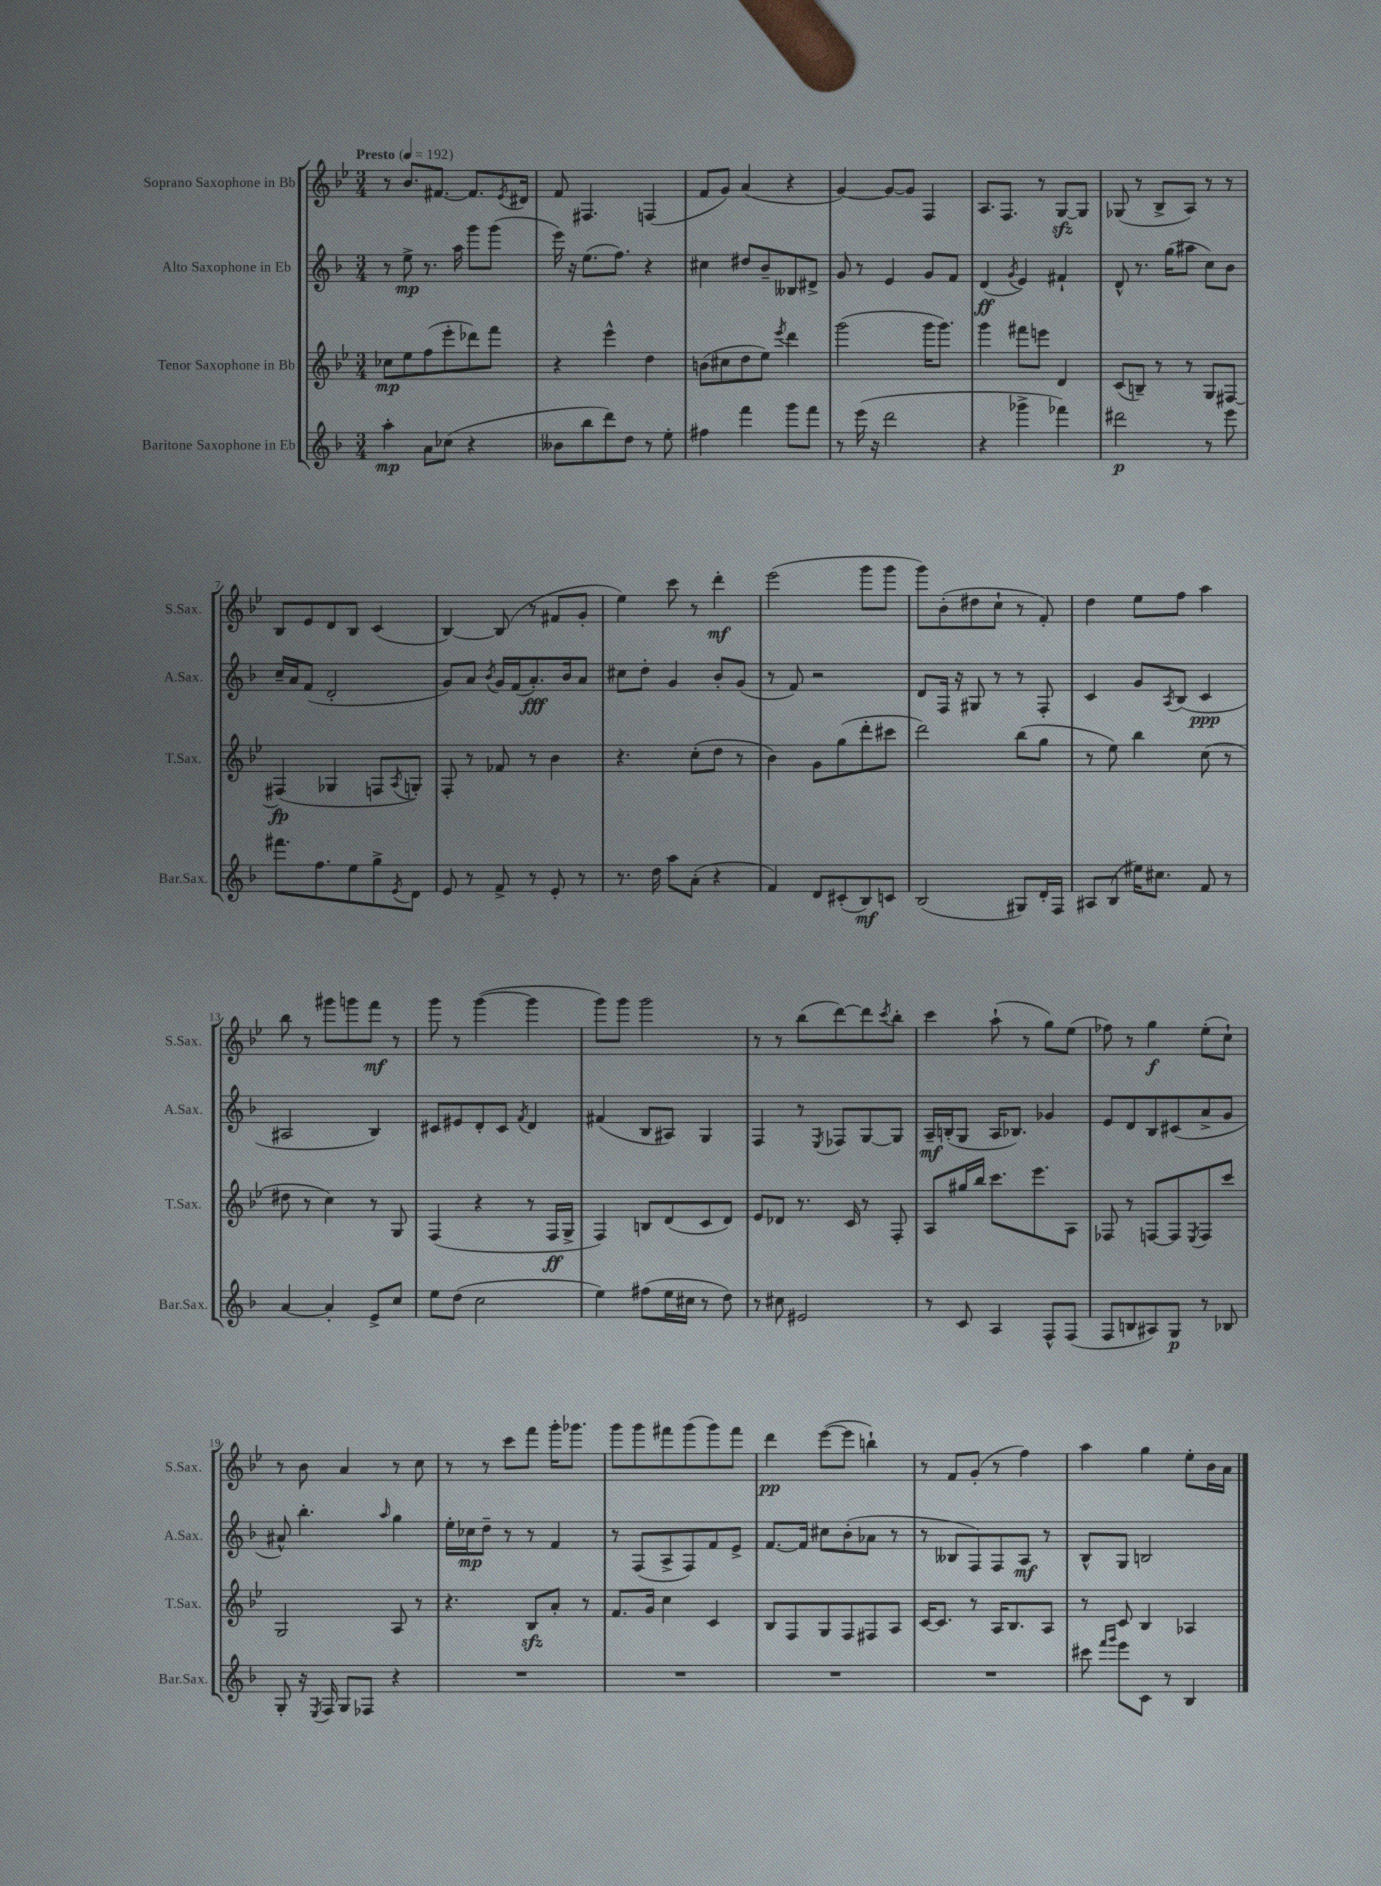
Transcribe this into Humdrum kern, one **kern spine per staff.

**kern	**dynam	**kern	**dynam	**kern	**dynam	**kern	**dynam
*part4	*part4	*part3	*part3	*part2	*part2	*part1	*part1
*staff4	*staff4	*staff3	*staff3	*staff2	*staff2	*staff1	*staff1
*I"Baritone Saxophone in Eb	*	*I"Tenor Saxophone in Bb	*	*I"Alto Saxophone in Eb	*	*I"Soprano Saxophone in Bb	*
*I'Bar.Sax.	*	*I'T.Sax.	*	*I'A.Sax.	*	*I'S.Sax.	*
*clefG2	*	*clefG2	*	*clefG2	*	*clefG2	*
*k[b-]	*	*k[b-e-]	*	*k[b-]	*	*k[b-e-]	*
*M3/4	*	*M3/4	*	*M3/4	*	*M3/4	*
*MM192	*	*MM192	*	*MM192	*	*MM192	*
=1	=1	=1	=1	=1	=1	=1	=1
!	!	!	!	!	!	!LO:TX:a:B:t=Presto	!
4aa'\	mp	8cc-X\L	mp	8r	.	8r	.
.	.	8ee-\	.	8ee^\	mp	8.b-/L	.
8a\L	.	(8ff\	.	8.r	.	.	.
.	.	.	.	.	.	[8.f#X/J	.
(8cc-X\J	.	8eee-'\	.	.	.	.	.
.	.	.	.	16aa\	.	.	.
4r	.	8ddd-X\)	.	8ggg\L	.	8.f#/L]	.
.	.	8fff\J	.	(8ggg\J	.	.	.
.	.	.	.	.	.	8qe-/	.
.	.	.	.	.	.	16d#X/Jk	.
=2	=2	=2	=2	=2	=2	=2	=2
8b--X\L	.	4r	.	16eee\)	.	8f/	.
.	.	.	.	16r	.	.	.
8bb-\	.	.	.	(8.ee\L	.	4.F#X/	.
8ddd\)	.	4eee-^^\	.	.	.	.	.
.	.	.	.	8.ff\J)	.	.	.
8dd\J	.	.	.	.	.	.	.
8r	.	4dd\	.	4r	.	(4Fn/	.
8ee'\	.	.	.	.	.	.	.
=3	=3	=3	=3	=3	=3	=3	=3
4ff#X\	.	(8bn\L	.	4cc#X\	.	8f/L	.
.	.	8cc#X\	.	.	.	8g/J)	.
4fff\	.	8dd\	.	8dd#X/L	.	(4a/	.
.	.	8ee-\J)	.	8b-~/	.	.	.
.	.	8qeee-/	.	.	.	.	.
8ggg\L	.	4ddd\	.	8B--X/	.	4r	.
8fff\J	.	.	.	8d#X^/J	.	.	.
=4	=4	=4	=4	=4	=4	=4	=4
8r	.	(2ggg\	.	8g/	.	[4g/)	.
(16eee\	.	.	.	8r	.	.	.
16r	.	.	.	.	.	.	.
2ddd\	.	.	.	4e/	.	8g/L_	.
.	.	.	.	.	.	8g/J]	.
.	.	16ggg\KL	.	8g/L	.	4F/	.
.	.	8.ggg\J)	.	.	.	.	.
.	.	.	.	8f/J	.	.	.
=5	=5	=5	=5	=5	=5	=5	=5
4r	.	4ggg\	.	(4d/	ff	8.A/L	.
.	.	.	.	.	.	8.F/J	.
.	.	.	.	8qg/	.	.	.
4ggg-X^\	.	8fff#X\L	.	4e/)	.	.	.
.	.	8eeen\J	.	.	.	8r	.
4fff-X\)	.	4d/	.	4f#X`/	.	[8Gzz/L	.
.	.	.	.	.	.	8G/J]	.
=6	=6	=6	=6	=6	=6	=6	=6
2ddd#X\	p	(8c/L	.	8d^^/	.	(8G-X/	.
.	.	8Bn~/J)	.	8.r	.	8r	.
.	.	8r	.	.	.	8B-^/L	.
.	.	.	.	(16gg\KL	.	.	.
.	.	8r	.	8aa#X\J	.	8A/J)	.
8r	.	8G/L	.	8cc\L)	.	8r	.
8eee\	.	[8F#X/J	.	8b-\J	.	8r	.
!!LO:LB:g=z
=7	=7	=7	=7	=7	=7	=7	=7
8.fff#X\L	.	(4F#X/]	fp	16cc~/LL	.	8B-/L	.
.	.	.	.	16a/J	.	.	.
.	.	.	.	(8f/J	.	8e-/	.
8.ff\	.	.	.	.	.	.	.
.	.	4G-X/	.	2d'/	.	8d/	.
8ee\	.	.	.	.	.	8B-/J	.
8gg^\	.	8Fn/L	.	.	.	(4c/	.
8qe/	.	8qA/	.	.	.	.	.
8d\J	.	8Gn'/J)	.	.	.	.	.
=8	=8	=8	=8	=8	=8	=8	=8
8e/	.	8F'/	.	8g/L)	.	[4B-/)	.
8r	.	8r	.	8a/J	.	.	.
.	.	.	.	8qb-/	.	.	.
8f^/	.	8f-X/	.	16g/LL	.	(8B-/]	.
.	.	.	.	(16f/J	.	.	.
8r	.	8r	.	8.a'/)	fff	8r	.
8e'/	.	4b-\	.	.	.	8f#X/L	.
.	.	.	.	16b-/k	.	.	.
8r	.	.	.	8a/J	.	8g'/J	.
=9	=9	=9	=9	=9	=9	=9	=9
8.r	.	4.r	.	8cc#X\L	.	4ee-\)	.
.	.	.	.	8dd'\J	.	.	.
16dd\	.	.	.	.	.	.	.
8aa\L	.	.	.	4g/	.	8ccc\	.
(8a'\J	.	(8cc'\L	.	.	.	8r	.
4r	.	8dd\J	.	8b-'/L	.	4ddd'\	mf
.	.	8r	.	(8g/J	.	.	.
=10	=10	=10	=10	=10	=10	=10	=10
4f/)	.	4b-\)	.	8r	.	(2eee-\	.
.	.	.	.	8f/)	.	.	.
8d/L	.	8g\L	.	2r	.	.	.
(8c#X'/	.	(8gg\	.	.	.	.	.
8B-/)	mf	8ddd'\	.	.	.	8ggg\L	.
8cn/J	.	8ccc#X\J	.	.	.	8ggg\J	.
=11	=11	=11	=11	=11	=11	=11	=11
(2B-/	.	2ddd\)	.	8d/L	.	8ggg\L)	.
.	.	.	.	16F/Jk	.	(8b-'\	.
.	.	.	.	16r	.	.	.
.	.	.	.	8G#X/	.	8dd#X\	.
.	.	.	.	8r	.	8cc`\J	.
8G#X/L)	.	(8bb-\L	.	8r	.	8r	.
16d'/L	.	8gg\J	.	8F'/	.	8f'/)	.
16F/JJ	.	.	.	.	.	.	.
=12	=12	=12	=12	=12	=12	=12	=12
8A#X/L	.	8r	.	4c/	.	4dd\	.
(8B-/J	.	8ee-\)	.	.	.	.	.
16ee#X\KL)	.	4bb-\	.	8g/L	.	8ee-\L	.
8.cc#X\J	.	.	.	.	.	.	.
.	.	.	.	8qA/	.	.	.
.	.	.	.	(8B-/J	.	8ff\J	.
8f/	.	(8cc\	.	4c/	ppp	4aa\	.
8r	.	8r	.	.	.	.	.
!!LO:LB:g=z
=13	=13	=13	=13	=13	=13	=13	=13
[4a/	.	8dd#X\	.	2A#X/	.	8bb-\	.
.	.	8r	.	.	.	8r	.
4a'/]	.	4cc\)	.	.	.	8ggg#X\L	.
.	.	.	.	.	.	8gggn\	.
8e^/L	.	8r	.	4B-/)	.	8fff\J	mf
8cc/J	.	8G/	.	.	.	8r	.
=14	=14	=14	=14	=14	=14	=14	=14
8ee\L	.	(4F/	.	8c#X/L	.	8ggg\	.
(8dd\J	.	.	.	8e#X/	.	8r	.
2cc\	.	4r	.	8d'/	.	([4ggg\	.
.	.	.	.	8c#/J	.	.	.
.	.	.	.	8qf/	.	.	.
.	.	8r	.	4d/	.	4ggg\]	.
.	.	16F/LL	ff	.	.	.	.
.	.	16G^/JJ	.	.	.	.	.
=15	=15	=15	=15	=15	=15	=15	=15
4ee\)	.	4F/)	.	(4f#X/	.	8ggg\L)	.
.	.	.	.	.	.	8ggg\J	.
(8ff#X\L	.	8Bn/L	.	8B-/L	.	2ggg\	.
16ee\L	.	(8d/	.	8A#X/J)	.	.	.
16cc#X\JJ	.	.	.	.	.	.	.
8r	.	8c/	.	4G/	.	.	.
8dd\)	.	8d/J)	.	.	.	.	.
=16	=16	=16	=16	=16	=16	=16	=16
8r	.	8e-/L	.	4F/	.	8r	.
8cc#X\	.	8d-X/J	.	.	.	8r	.
2e#X/	.	8.r	.	8r	.	(8bb-\L	.
.	.	.	.	8qE/	.	.	.
.	.	.	.	8F-X/L	.	[8ddd\)	.
.	.	16c/	.	.	.	.	.
.	.	8r	.	[8G/	.	8ddd\]	.
.	.	.	.	.	.	8qccc/	.
.	.	8F'/	.	8G/J]	.	8bb-'\J	.
=17	=17	=17	=17	=17	=17	=17	=17
8r	.	8A/L	.	16A~/LL	mf	4ccc\	.
.	.	.	.	(16Bn'/J	.	.	.
8c/	.	16gg#X/L	.	8G/J	.	.	.
.	.	16bb-/JJ	.	.	.	.	.
4A/	.	8.ccc\L	.	16A/KL	.	(8aa`\	.
.	.	.	.	8.B-X/J)	.	.	.
.	.	.	.	.	.	8r	.
.	.	8.eee-\	.	.	.	.	.
8F^^/L	.	.	.	4g-X/	.	8gg\L)	.
(8F/J	.	8A\J	.	.	.	(8ee-\J	.
=18	=18	=18	=18	=18	=18	=18	=18
8F/L	.	8F-X/	.	8e/L	.	8ff-X\)	.
8Bn/	.	8r	.	8d/	.	8r	.
8A#X/)	.	[8Fn/L	.	8B-/	.	4gg\	f
8G/J	p	8F/]	.	(8c#X/	.	.	.
.	.	8qE-/	.	.	.	.	.
8r	.	8F/	.	8a^/	.	(8ee-'\L	.
8B-X/	.	8ccc/J	.	8g/J	.	8cc`\J)	.
!!LO:LB:g=z
=19	=19	=19	=19	=19	=19	=19	=19
8G'/	.	2G/	.	8a#X^^/)	.	8r	.
16r	.	.	.	4.bb-'\	.	8b-\	.
8qE/	.	.	.	.	.	.	.
16F/	.	.	.	.	.	.	.
8G/L	.	.	.	.	.	4a/	.
8F-X/J	.	.	.	.	.	.	.
.	.	.	.	16qqaa/	.	.	.
4r	.	8A/	.	4gg\	.	8r	.
.	.	8r	.	.	.	8cc\	.
=20	=20	=20	=20	=20	=20	=20	=20
2.r	.	4.r	.	16ee'\LL	.	8r	.
.	.	.	.	16cc-X\J	mp	.	.
.	.	.	.	8dd~\J	.	8r	.
.	.	.	.	8r	.	8ccc\L	.
.	.	8B-zz/L	.	8r	.	8fff\J	.
.	.	8a'/J	.	4f/	.	16ggg'\KL	.
.	.	.	.	.	.	8.ggg-X\J	.
.	.	8r	.	.	.	.	.
=21	=21	=21	=21	=21	=21	=21	=21
2.r	.	8.f/L	.	8r	.	8ggg\L	.
.	.	.	.	(8F/L	.	8ggg\	.
.	.	16g/Jk	.	.	.	.	.
.	.	4cc\	.	8A^/	.	8fff#X\	.
.	.	.	.	8F/)	.	(8ggg\	.
.	.	4c/	.	8f/	.	8ggg\)	.
.	.	.	.	8e^/J	.	8fff#\J	.
=22	=22	=22	=22	=22	=22	=22	=22
2.r	.	8B-/L	.	[8.f/L	.	4ddd\	pp
.	.	8F/	.	.	.	.	.
.	.	.	.	16f/Jk]	.	.	.
.	.	8G/	.	8cc#X\L	.	([8eee-\L	.
.	.	8F/	.	(8b-'\	.	8eee-\J]	.
.	.	8F#X/	.	8a-X\J	.	4bbn`\)	.
.	.	8A/J	.	8r	.	.	.
=23	=23	=23	=23	=23	=23	=23	=23
2.r	.	[16c/KL	.	8r	.	8r	.
.	.	8.c/J]	.	.	.	.	.
.	.	.	.	8B--X/L	.	8f/L	.
.	.	8r	.	8F/)	.	(8g'/J	.
.	.	16A/KL	.	8F/	.	8r	.
.	.	8.B-/	.	.	.	.	.
.	.	.	.	8A/J	mf	4ff\)	.
.	.	8A/J	.	8r	.	.	.
=24	=24	=24	=24	=24	=24	=24	=24
8ccc#X\	.	8r	.	8B-^^/L	.	4aa\	.
16qqfff/LL	.	.	.	.	.	.	.
16qqggg/JJ	.	.	.	.	.	.	.
8eee\L	.	8c/	.	8G/J	.	.	.
8c\J	.	4B-/	.	2Bn/	.	4gg\	.
8r	.	.	.	.	.	.	.
4B-/	.	4A-X/	.	.	.	8ee-'\L	.
.	.	.	.	.	.	16b-\L	.
.	.	.	.	.	.	16a\JJ	.
==	==	==	==	==	==	==	==
*-	*-	*-	*-	*-	*-	*-	*-
